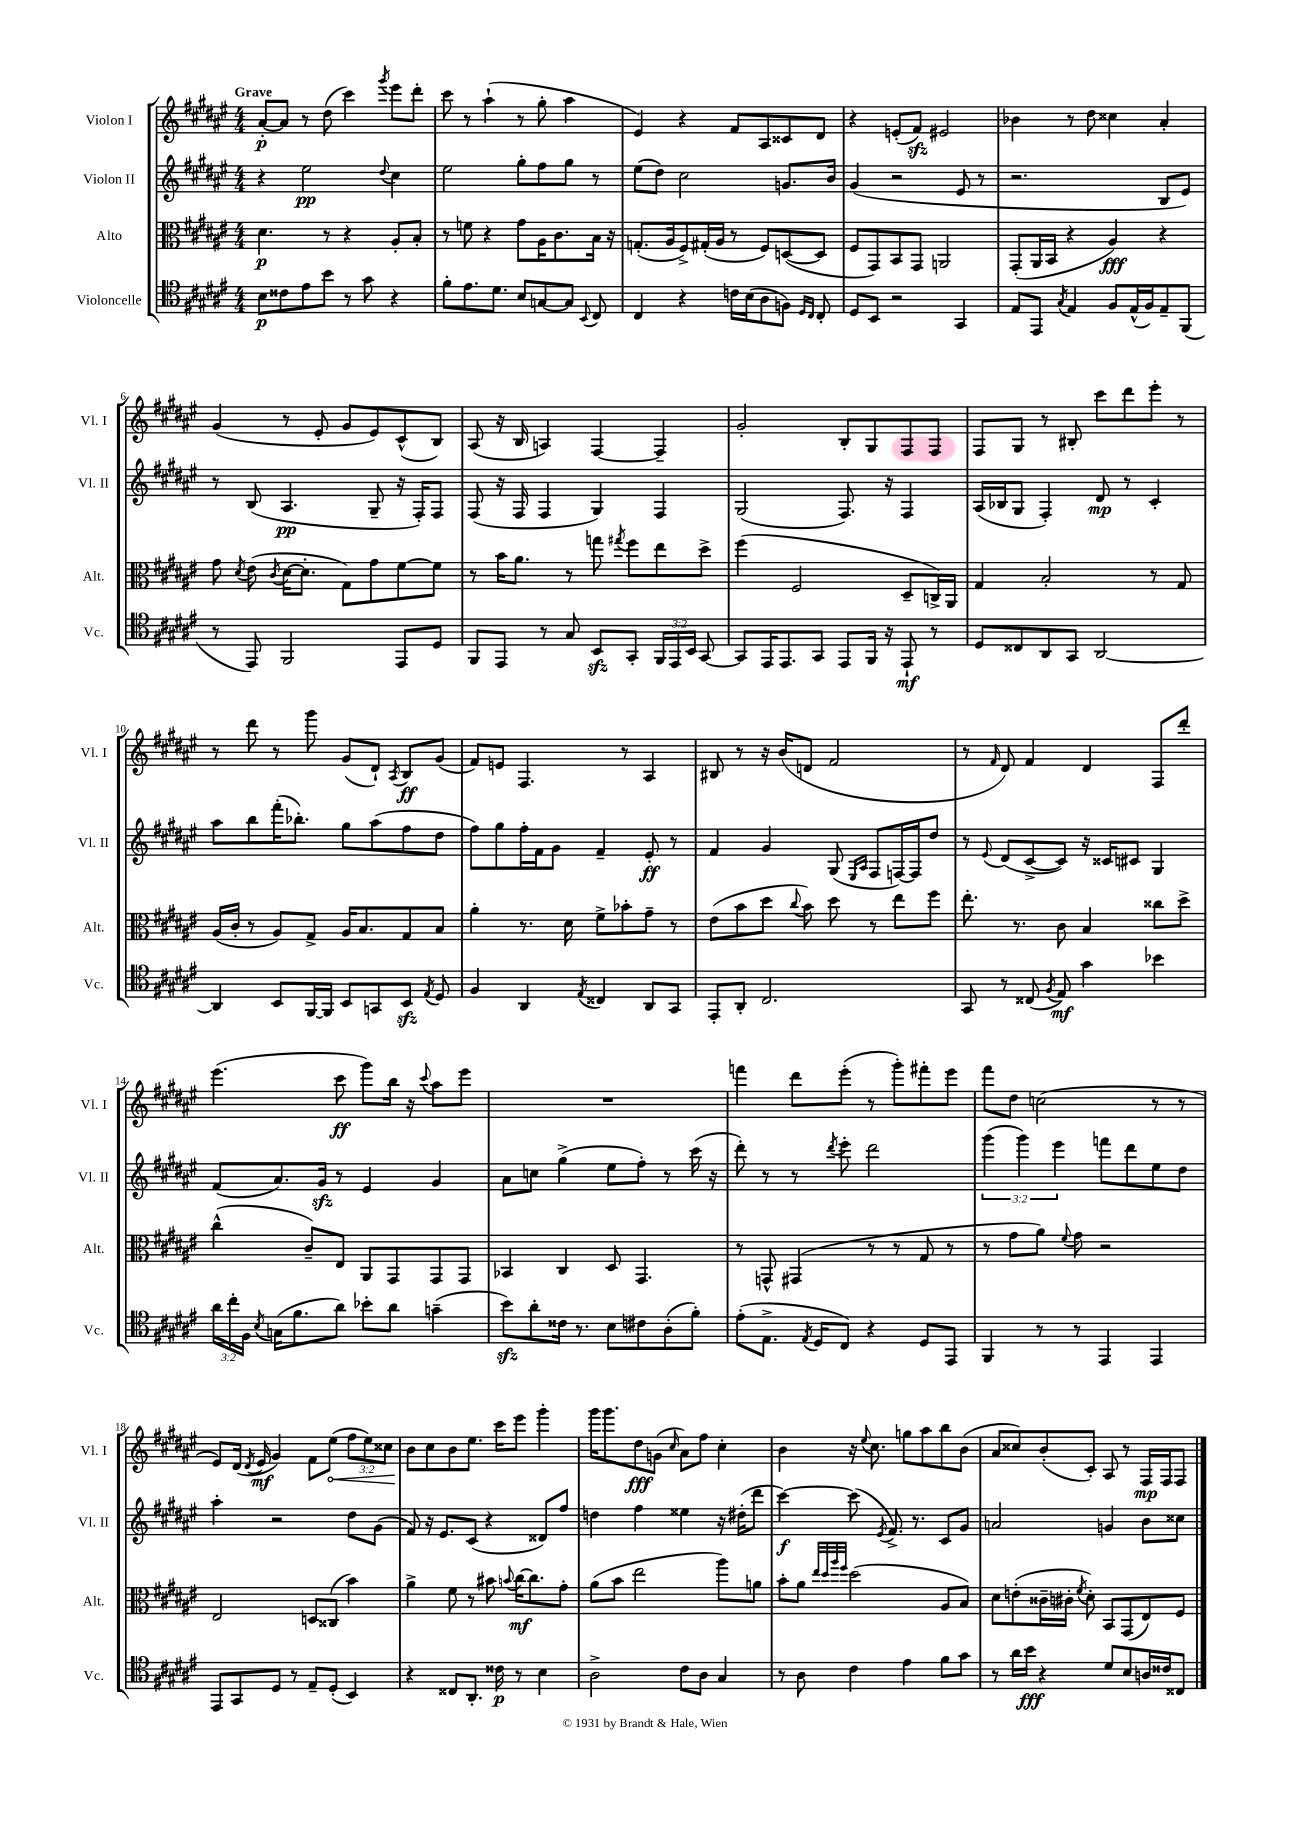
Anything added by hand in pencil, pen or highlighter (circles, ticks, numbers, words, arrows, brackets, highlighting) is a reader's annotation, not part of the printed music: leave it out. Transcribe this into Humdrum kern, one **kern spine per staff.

**kern	**dynam	**kern	**dynam	**kern	**dynam	**kern	**dynam
*part4	*part4	*part3	*part3	*part2	*part2	*part1	*part1
*staff4	*staff4	*staff3	*staff3	*staff2	*staff2	*staff1	*staff1
*I"Violoncelle	*	*I"Alto	*	*I"Violon II	*	*I"Violon I	*
*I'Vc.	*	*I'Alt.	*	*I'Vl. II	*	*I'Vl. I	*
*clefC4	*	*clefC3	*	*clefG2	*	*clefG2	*
*k[f#c#g#d#a#e#]	*	*k[f#c#g#d#a#e#]	*	*k[f#c#g#d#a#e#]	*	*k[f#c#g#d#a#e#]	*
*M4/4	*	*M4/4	*	*M4/4	*	*M4/4	*
=1	=1	=1	=1	=1	=1	=1	=1
!	!	!	!	!	!	!LO:TX:a:B:t=Grave	!
8B\L	p	4.d#\	p	4r	.	[8a#'/L	p
8c##X\	.	.	.	.	.	8a#/J]	.
8e#\	.	.	.	2ee#\	pp	8r	.
8b\J	.	8r	.	.	.	(8dd#\	.
8r	.	4r	.	.	.	4ccc#\)	.
8g#\	.	.	.	.	.	.	.
.	.	.	.	8qqdd#/	.	8qggg#/	.
4r	.	8A#'/L	.	4cc#\	.	8eee#\L	.
.	.	8B'/J	.	.	.	8ddd#'\J	.
=2	=2	=2	=2	=2	=2	=2	=2
8f#'\L	.	8r	.	2ee#\	.	8ccc#\	.
8.e#\	.	8fn\	.	.	.	8r	.
.	.	4r	.	.	.	(4aa#`\	.
8.d#\J	.	.	.	.	.	.	.
8B/L	.	8g#\L	.	8gg#'\L	.	8r	.
[8Gn/	.	16A#\K	.	8ff#\	.	8gg#'\	.
.	.	8.c#\	.	.	.	.	.
8G/J]	.	.	.	8gg#\J	.	4aa#\	.
8qqBB/	.	.	.	.	.	.	.
8C#/	.	16B\Jk	.	8r	.	.	.
.	.	16r	.	.	.	.	.
=3	=3	=3	=3	=3	=3	=3	=3
4C#/	.	(8.Gn'/L	.	(8ee#\L	.	4e#/)	.
.	.	.	.	8dd#\J)	.	.	.
.	.	16A#/k	.	.	.	.	.
4r	.	8F#^/)	.	2cc#\	.	4r	.
.	.	(16G#X'/L	.	.	.	.	.
.	.	16A#/JJ	.	.	.	.	.
16cn\LL	.	8r	.	.	.	8f#/L	.
(16B\J	.	.	.	.	.	.	.
8A#\	.	8F#/L)	.	.	.	8A#/	.
8Fn\J)	.	([8Dn/	.	8.gn/L	.	8c##X/	.
16qqD#/LL	.	.	.	.	.	.	.
16qqC#/JJ	.	.	.	.	.	.	.
8C#'/	.	8D/J]	.	.	.	8d#/J	.
.	.	.	.	16b/Jk	.	.	.
=4	=4	=4	=4	=4	=4	=4	=4
8D#/L	.	8F#/L	.	(4g#/	.	4r	.
8BB/J	.	8GG#/)	.	.	.	.	.
2r	.	8BB/	.	2r	.	(8en'/L	.
.	.	8GG#/J	.	.	.	8f#zz/J)	.
.	.	2AAn/	.	.	.	2e#X/	.
4GG#/	.	.	.	8e#/	.	.	.
.	.	.	.	8r	.	.	.
=5	=5	=5	=5	=5	=5	=5	=5
8E#/L	.	(8GG#'/L	.	2.r	.	4b-X\	.
8EE#/J	.	16AA#/L	.	.	.	.	.
.	.	16BB/JJ	.	.	.	.	.
8qG#/	.	.	.	.	.	.	.
4E#/	.	4r	.	.	.	8r	.
.	.	.	.	.	.	8dd#\	.
8F#/L	.	4A#/)	fff	.	.	4cc##X\	.
(16E#^^/L	.	.	.	.	.	.	.
16F#/J)	.	.	.	.	.	.	.
8E#~/	.	4r	.	8B/L	.	4a#'/	.
(8FF#/J	.	.	.	8e#/J)	.	.	.
!!LO:LB:g=z
=6	=6	=6	=6	=6	=6	=6	=6
8r	.	8g#\	.	8r	.	(4g#/	.
.	.	8qd#/	.	.	.	.	.
8EE#/)	.	(8e#\	.	(8B/	.	.	.
.	.	8qc#/	.	.	.	.	.
2FF#/	.	[16d#\KL	.	4.A#/	pp	8r	.
.	.	8.d#'\J]	.	.	.	.	.
.	.	.	.	.	.	8e#'/	.
.	.	8G#\L)	.	.	.	8g#/L	.
.	.	8g#\	.	8G#~/	.	8e#/)	.
8EE#/L	.	[8f#\	.	16r	.	(8c#^^/	.
.	.	.	.	16F#'/KL)	.	.	.
8D#/J	.	8f#\J]	.	8F#/J	.	8B/J)	.
=7	=7	=7	=7	=7	=7	=7	=7
8FF#/L	.	8r	.	(8F#/	.	(8A#/	.
8EE#/J	.	16b\KL	.	16r	.	16r	.
.	.	8.a#\J	.	16F#/	.	16B/	.
8r	.	.	.	4F#/	.	4An/)	.
8G#/	.	8r	.	.	.	.	.
8BBzz/L	.	8ggn\	.	4G#/)	.	[4F#/	.
.	.	8qgg#X/	.	.	.	.	.
8GG#'/J	.	8ff#\L	.	.	.	.	.
24FF#/LL	.	8ee#\	.	4F#/	.	4F#~/]	.
24EE#/	.	.	.	.	.	.	.
24BB/JJ	.	.	.	.	.	.	.
[8GG#/	.	8dd#^\J	.	.	.	.	.
=8	=8	=8	=8	=8	=8	=8	=8
8GG#/L]	.	(4ff#\	.	(2G#/	.	2g#'/	.
16EE#/K	.	.	.	.	.	.	.
8.EE#/	.	.	.	.	.	.	.
.	.	2F#/	.	.	.	.	.
8GG#/J	.	.	.	.	.	.	.
8EE#/L	.	.	.	8.F#/)	.	8B'/L	.
16FF#/Jk	.	.	.	.	.	8G#/	.
16r	.	.	.	16r	.	.	.
8EE#`/	mf	8D#~/L	.	4F#/	.	8F#/	.
8r	.	16Cn^/L)	.	.	.	8F#/J	.
.	.	16AA#/JJ	.	.	.	.	.
=9	=9	=9	=9	=9	=9	=9	=9
8D#/L	.	4G#/	.	(16A#/LL	.	8F#/L	.
.	.	.	.	16B-X/J	.	.	.
8C##X/	.	.	.	8G#/J	.	8G#/J	.
8AA#/	.	2B'/	.	4F#'/)	.	8r	.
8GG#/J	.	.	.	.	.	8B#X'/	.
[2AA#/	.	.	.	8d#/	mp	8ccc#\L	.
.	.	.	.	8r	.	8ddd#\	.
.	.	8r	.	4c#'/	.	8eee#'\J	.
.	.	8G#/	.	.	.	8r	.
!!LO:LB:g=z
=10	=10	=10	=10	=10	=10	=10	=10
4AA#/]	.	(16A#/LL	.	8aa#\L	.	8r	.
.	.	16c#'/JJ	.	.	.	.	.
.	.	8r	.	8bb\	.	8ddd#\	.
8BB/L	.	8A#/L)	.	(16fff#'\K	.	8r	.
.	.	.	.	8.bb-X'\J)	.	.	.
[16FF#/L	.	8G#^/J	.	.	.	8ggg#\	.
16FF#/JJ]	.	.	.	.	.	.	.
8BB/L	.	16A#/KL	.	8gg#\L	.	(8g#/L	.
.	.	8.B/	.	.	.	.	.
8GGn/	.	.	.	(8aa#\	.	8d#`/J)	.
.	.	.	.	.	.	8qA#/	.
8BBzz/J	.	8G#/	.	8ff#\	.	8B/L	ff
8qE#/	.	.	.	.	.	.	.
8D#/	.	8B/J	.	8dd#\J	.	(8g#/J	.
=11	=11	=11	=11	=11	=11	=11	=11
4F#/	.	4a#'\	.	8ff#\L)	.	8f#/L)	.
.	.	.	.	8gg#\	.	8en/J	.
4AA#/	.	8.r	.	16ff#'\L	.	4.F#/	.
.	.	.	.	16f#\J	.	.	.
.	.	.	.	8g#\J	.	.	.
.	.	16d#\	.	.	.	.	.
8qE#/	.	.	.	.	.	.	.
4C##X/	.	8f#^\L	.	4f#~/	.	.	.
.	.	8b-X'\	.	.	.	8r	.
8AA#/L	.	8g#~\J	.	8e#'/	ff	4A#/	.
8GG#/J	.	8r	.	8r	.	.	.
=12	=12	=12	=12	=12	=12	=12	=12
8EE#'/L	.	(8e#\L	.	4f#/	.	8B#X/	.
8AA#'/J	.	8b\	.	.	.	8r	.
2.C#/	.	8dd#\J	.	4g#/	.	16r	.
.	.	.	.	.	.	(16b/KL	.
.	.	8qqcc#/	.	.	.	.	.
.	.	8b\)	.	.	.	8dn/J	.
.	.	8dd#\	.	(8G#/	.	2f#/	.
.	.	.	.	16qqE#/LL	.	.	.
.	.	.	.	16qqA#/JJ	.	.	.
.	.	8r	.	8F#/L	.	.	.
.	.	8ee#\L	.	[16Fn/L)	.	.	.
.	.	.	.	16F/J]	.	.	.
.	.	8ff#\J	.	8dd#/J	.	.	.
=13	=13	=13	=13	=13	=13	=13	=13
8GG#/	.	8.ee#'\	.	8r	.	8r	.
.	.	.	.	8qqe#/	.	16qqf#/	.
8r	.	.	.	(8d#/L	.	8d#/)	.
.	.	8.r	.	.	.	.	.
(8C##X/	.	.	.	[8c#^/	.	4f#/	.
8qF#/	.	.	.	.	.	.	.
8E#/)	mf	8c#\	.	8c#/J])	.	.	.
4g#\	.	4B/	.	16r	.	4d#/	.
.	.	.	.	16c##X/KL	.	.	.
.	.	.	.	8c#X/J	.	.	.
4b-X\	.	8cc##X\L	.	4G#/	.	8F#/L	.
.	.	8dd#^\J	.	.	.	8ddd#'/J	.
!!LO:LB:g=z
=14	=14	=14	=14	=14	=14	=14	=14
24a#\LL	.	(4cc#^^\	.	(8f#/L	.	(4.eee#\	.
24cc#'\	.	.	.	.	.	.	.
24F#\JJ	.	.	.	.	.	.	.
8qB/	.	.	.	.	.	.	.
(16Gn\KL	.	.	.	8.a#/)	.	.	.
8.f#\	.	.	.	.	.	.	.
.	.	8c#~/L)	.	.	.	.	.
.	.	.	.	16g#zz/Jk	.	.	.
8a#\J)	.	8E#/J	.	8r	.	8ccc#\	ff
8b-X'\L	.	8AA#/L	.	4e#/	.	8ggg#\L)	.
8a#\J	.	8GG#/	.	.	.	16bb\Jk	.
.	.	.	.	.	.	16r	.
.	.	.	.	.	.	8qqccc#/	.
(4gn~\	.	8GG#/	.	4g#/	.	8aa#\L	.
.	.	8GG#/J	.	.	.	8eee#\J	.
=15	=15	=15	=15	=15	=15	=15	=15
8bzz\L)	.	4BB-X/	.	8a#\L	.	1r	.
8a#'\	.	.	.	8ccn\J	.	.	.
16c##X\Jk	.	4C#/	.	(4gg#^\	.	.	.
8.r	.	.	.	.	.	.	.
8B\L	.	8D#/	.	8ee#\L	.	.	.
8c#X\	.	4.GG#/	.	8ff#'\J)	.	.	.
(8A#'\	.	.	.	8r	.	.	.
8f#'\J)	.	.	.	(16ccc#\	.	.	.
.	.	.	.	16r	.	.	.
=16	=16	=16	=16	=16	=16	=16	=16
(8e#'\L	.	8r	.	8ddd#'\)	.	4fffn\	.
8.E#^\J	.	8GGn^^/	.	8r	.	.	.
.	.	(4GG#X/	.	8r	.	8ddd#\L	.
8qE#/	.	.	.	.	.	.	.
16D#/KL	.	.	.	.	.	.	.
.	.	.	.	8qddd#/	.	.	.
8C#/J)	.	.	.	8eee#'\	.	(8eee#'\J	.
4r	.	8r	.	2ddd#\	.	8r	.
.	.	8r	.	.	.	8ggg#'\L)	.
8D#/L	.	8G#/	.	.	.	8fff#X'\	.
8EE#/J	.	8r	.	.	.	8eee#\J	.
=17	=17	=17	=17	=17	=17	=17	=17
4FF#/	.	8r	.	(6ggg#\	.	8fff#\L	.
.	.	8g#\L	.	.	.	8dd#\J	.
.	.	.	.	6ggg#\)	.	.	.
8r	.	8a#\J)	.	.	.	(2ccn\	.
.	.	.	.	6eee#\	.	.	.
.	.	8qqf#/	.	.	.	.	.
8r	.	8g#\	.	.	.	.	.
4EE#/	.	2r	.	8fffn\L	.	.	.
.	.	.	.	8ddd#\	.	.	.
4EE#/	.	.	.	8ee#\	.	8r	.
.	.	.	.	8dd#\J	.	8r	.
!!LO:LB:g=z
=18	=18	=18	=18	=18	=18	=18	=18
8EE#/L	.	2E#/	.	4aa#'\	.	8e#/L)	.
8GG#/	.	.	.	.	.	(16d#/Jk	.
.	.	.	.	.	.	8qd#/	.
.	.	.	.	.	.	16e#/	mf
8D#/J	.	.	.	2r	.	4g#/)	.
8r	.	.	.	.	.	.	.
8E#~/L	.	8Dn/L	.	.	.	8f#\L	.
!	!	!	!	!	!	!	!LO:HP:b
(8D#'/J	.	(8C##X/J	.	.	.	(8ee#\J	<
4BB/)	.	4b\)	.	8dd#\L	.	12ff#\L	.
.	.	.	.	.	.	12ee#\)	.
.	.	.	.	(8g#\J	.	.	.
.	.	.	.	.	.	12cc##X\J	.
=19	=19	=19	=19	=19	=19	=19	=19
4r	.	4a#^\	.	8f#/)	.	8b\L	.
.	.	.	.	16r	.	8cc#\	[
.	.	.	.	8.e#/L	.	.	.
8C##X/L	.	8f#\	.	.	.	8b\	.
8.AA#'/J	.	8r	.	(8c#/J	.	8.ee#\J	.
.	.	8b#X\	.	4r	.	.	.
16c##X\	p	.	.	.	.	16ccc#\KL	.
.	.	8qqbn/	.	.	.	.	.
8r	.	[16cc#\KL	mf	.	.	8eee#\J	.
.	.	8.cc#\]	.	.	.	.	.
4B\	.	.	.	8d##X/L)	.	4ggg#'\	.
.	.	8g#'\J	.	8ff#/J	.	.	.
=20	=20	=20	=20	=20	=20	=20	=20
2A#^\	.	(8a#\L	.	4ddn\	.	16ggg#\KL	.
.	.	.	.	.	.	8.ggg#\	.
.	.	8b\J	.	.	.	.	.
.	.	2ee#\	.	4ff#\	.	8dd#\	fff
.	.	.	.	.	.	(8gn\J	.
.	.	.	.	.	.	16qqcc#/	.
8c#\L	.	.	.	4ee##X\	.	8a#\L)	.
8A#\J	.	.	.	.	.	8ff#\J	.
4G#/	.	8aa#\L)	.	16r	.	4cc#'\	.
.	.	.	.	(16dd#X'\KL	.	.	.
.	.	8an\J	.	8ddd#\J	.	.	.
=21	=21	=21	=21	=21	=21	=21	=21
8r	.	8b'\L	.	[4ccc#\)	f	4b\	.
8A#\	.	8a#\J	.	.	.	.	.
.	.	32qqee#/LLL	.	.	.	.	.
.	.	32qqdd#/	.	.	.	.	.
.	.	32qqaa#/	.	.	.	.	.
.	.	32qqff#/JJJ	.	.	.	.	.
4c#\	.	(2dd#\	.	(8ccc#\]	.	16r	.
.	.	.	.	.	.	8qqee#/	.
.	.	.	.	.	.	8.cc#\	.
.	.	.	.	8qe#/	.	.	.
.	.	.	.	8.f#^/)	.	.	.
4e#\	.	.	.	.	.	8ggn\L	.
.	.	.	.	8.r	.	.	.
.	.	.	.	.	.	8aa#\	.
8f#\L	.	8A#/L	.	8c#/L	.	8bb\	.
8g#\J	.	8B/J)	.	8g#/J	.	(8b\J	.
=22	=22	=22	=22	=22	=22	=22	=22
8r	.	8d#\L	.	2an/	.	8a#/L	.
16a#\LL	.	(8en'\	.	.	.	8cc##X/)	.
16b\JJ	fff	.	.	.	.	.	.
4r	.	16c##X~\L	.	.	.	(8b'/	.
.	.	16c#X'\JJ	.	.	.	.	.
.	.	8qf#/	.	.	.	.	.
.	.	8d#'\)	.	.	.	8c#'/J)	.
8d#/L	.	8BB/L	.	4gn/	.	8A#/	.
8B/	.	(8GG#/	.	.	.	8r	.
16An/L	.	8E#/)	.	8b\L	.	16F#/LL	mp
16c##X/J	.	.	.	.	.	16F#/J	.
8C##X/J	.	8F#/J	.	8cc##X\J	.	8F#/J	.
==	==	==	==	==	==	==	==
*-	*-	*-	*-	*-	*-	*-	*-
